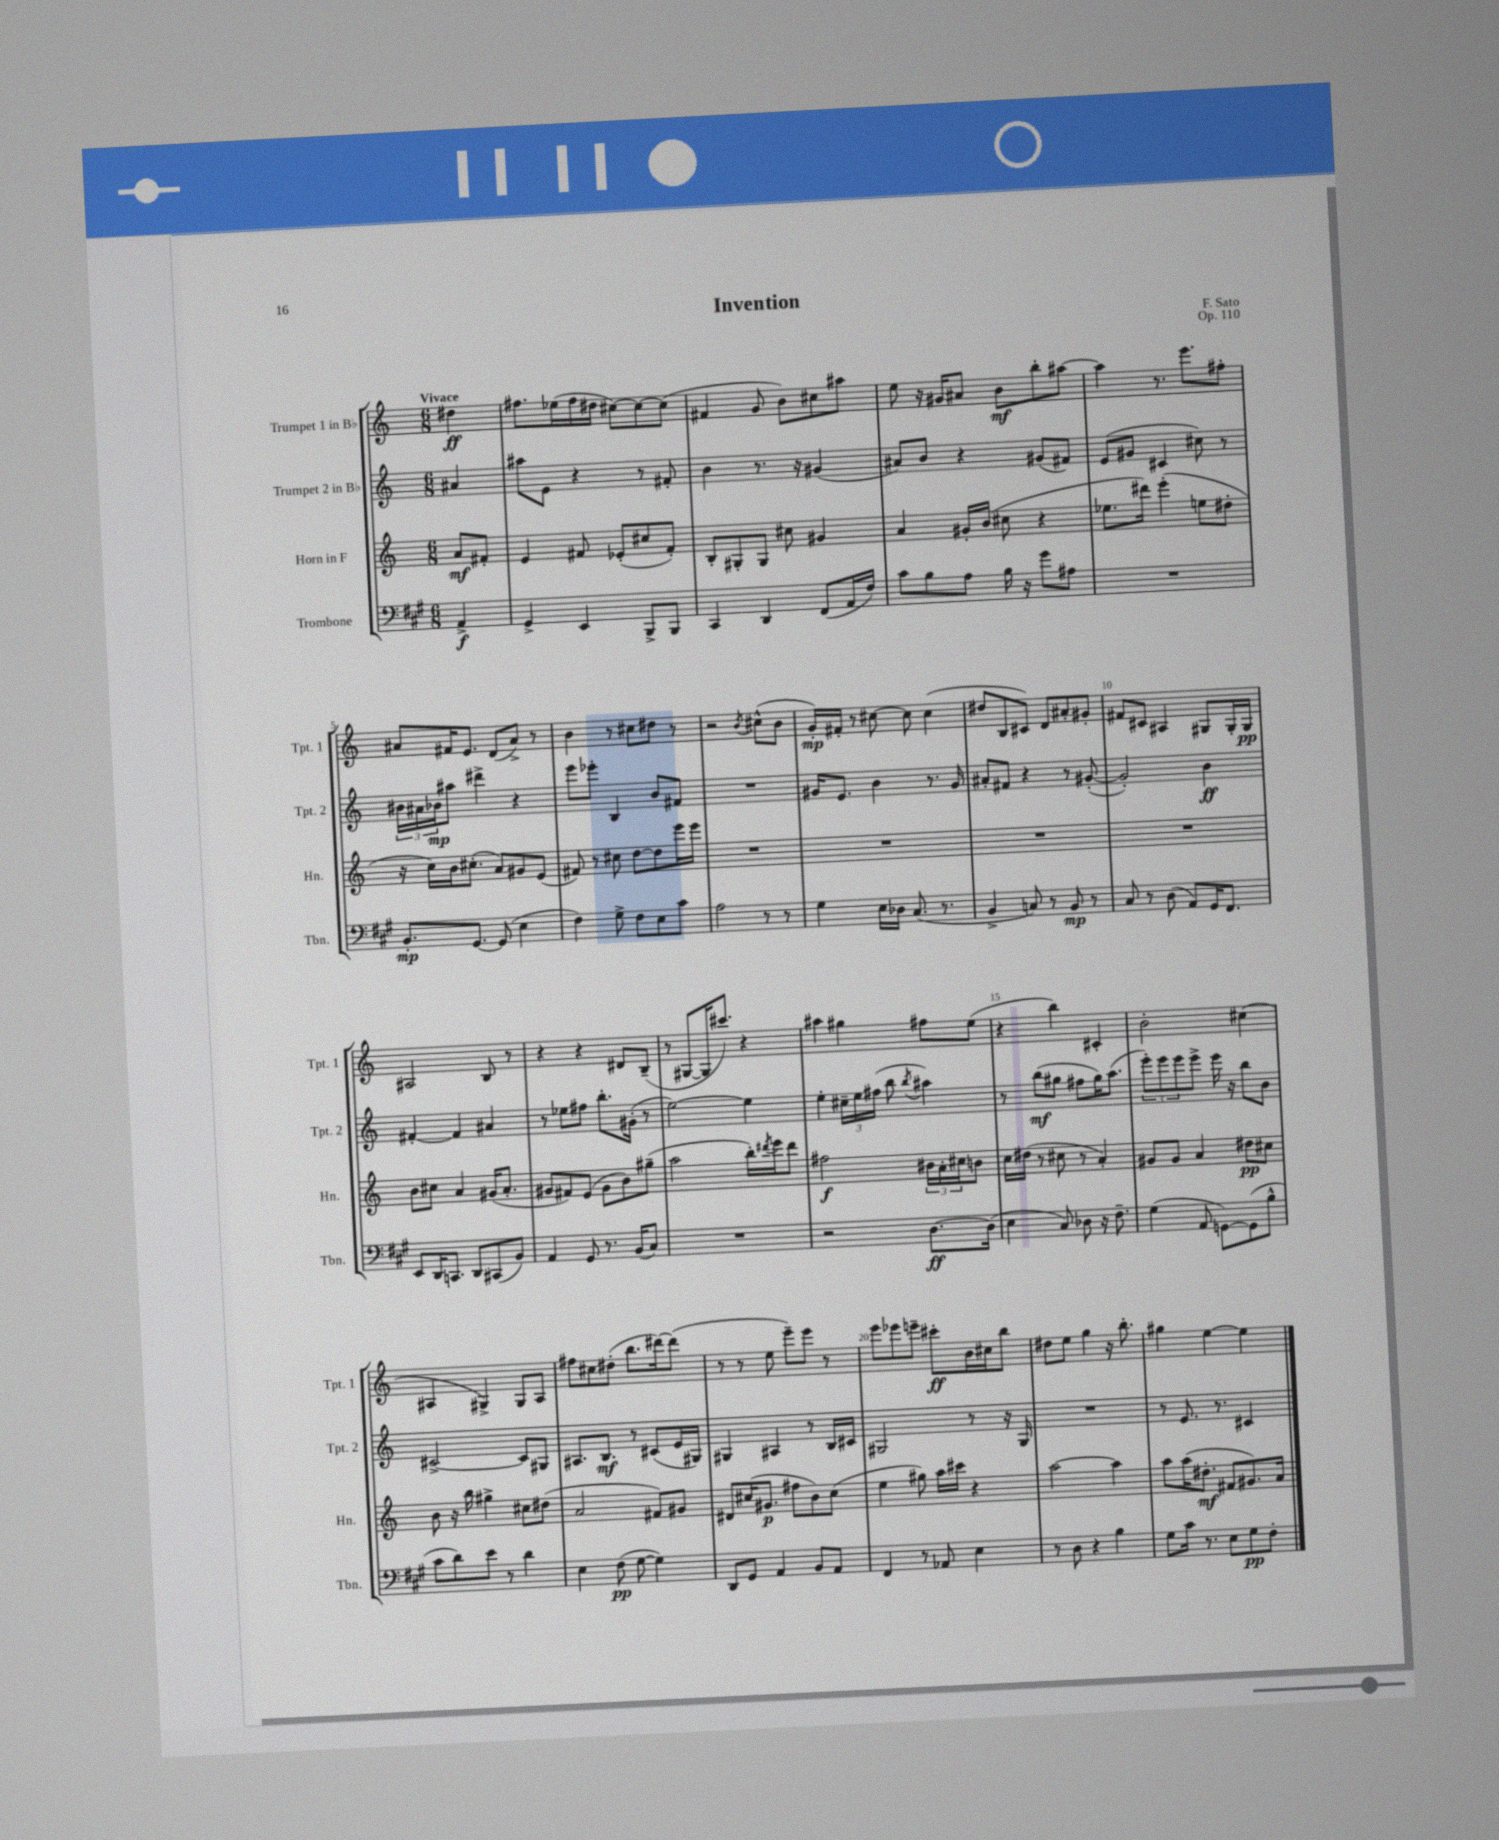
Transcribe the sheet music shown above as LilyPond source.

\header { title = "Invention" composer = "F. Sato" opus = "Op. 110" }
<<
\new StaffGroup <<
\new Staff = "s0" \with { instrumentName = "Trumpet 1 in Bb" shortInstrumentName = "Tpt. 1" } {
    \clef treble \key c \major \numericTimeSignature \time 6/8 \partial 4 \tempo "Vivace"
    dis''4\ff |
    fis''8. ees''16( fis''16 dis''16 cis''8~) cis''8~ cis''8( |
    fis'4 g'8 b'8) cis''8 ais''8 |
    e''8 r16 gis'16 ais'8 b'8\mf b''8-. ais''8~ |
    ais''4 r8. e'''8. fis''8-. |
    ais'8 fis'16 e'8. d'8( ais'8->) r8 |
    b'4 r8 cis''8 dis''8 r8 |
    r2 \acciaccatura { b'8 } cis''8-^( b'8 |
    g'16-.\mp) fis'16-. r8 cis''8~ cis''8 cis''4( |
    dis''8 b8 cis'8) d'8 ais'8-. gis'8-. |
    fis'8 cis'8 ais4 gis8 gis16-. gis16\pp |
    ais2 b8 r8 |
    r4 r4 dis'8 b8--( |
    r8 gis8~ gis16 cis'''8.) r4 |
    ais''4 gis''4 fis''8 e''8( |
    r4 b''4) cis'4-. |
    b'2-. cis''4( |
    ais4 gis4->) gis8 ais8 |
    fis''8 cis''8 dis''8-.( b''8. dis'''16~) dis'''8( |
    r8 r8 e''8 e'''8--) e'''8 r8 |
    e'''8 ees'''8 e'''8-- cis'''8-.\ff b'16 cis''16 b''8 |
    dis''8 e''8 g''4 r16 b''8.-. |
    gis''4 e''4~ e''4 \bar "|." |
}
\new Staff = "s1" \with { instrumentName = "Trumpet 2 in Bb" shortInstrumentName = "Tpt. 2" } {
    \clef treble \key c \major \numericTimeSignature \time 6/8 \partial 4
    ais'4 |
    ais''8 e'8 r4 r8 fis'8-. |
    b'4 r8. r16 gis'4( |
    ais'8) b'8 r4 gis'8( fis'8) |
    e'8( gis'8 cis'4 cis''8) r8 |
    \tuplet 3/2 { bis'16 ais'16 bes'16\mp } ais''8 dis'''4-> r4 |
    e'''8 ees'''8-. b4 b'8 fis'8 |
    R2. |
    gis'16 e'8. b'4 r8. gis'16 |
    ais'8-. fis'8 r4 r8 gis'8~-.( |
    gis'2-.) b'4\ff |
    fis'4~-. fis'4 ais'4 |
    r8 ees''8 fis''8 b''8.-. gis'16-.( r8 |
    e''2~) e''4 |
    e''4-. \tuplet 3/2 { cis''16-- e''16 fis''16( } b''8 \acciaccatura { b''8 } ais''4) |
    r8 b''8\mf( gis''8 fis''8 gis''16) a''8.( |
    \tuplet 3/2 { e'''8-.) e'''8 e'''8 } e'''8-> e'''16 r16 b''8 b'8 |
    cis'2~-> cis'8 gis8 |
    ais8. b8.\mf r8 cis'8( e'16 gis16) |
    gis4 ais4 r8 b16 cis'16 |
    gis2 r8 r16 gis16 |
    R2. |
    r8 e'8. r8. cis'4 \bar "|." |
}
\new Staff = "s2" \with { instrumentName = "Horn in F" shortInstrumentName = "Hn." } {
    \clef treble \key c \major \numericTimeSignature \time 6/8 \partial 4
    a'8\mf fis'8-. |
    e'4 fis'8 ees'8-.( cis''8 fis'8-.) |
    b8-. gis8-. gis8 cis''8 gis'4 |
    a'4 gis'16-. b'16( cis''8 r4 |
    ees''8. dis'''16) e'''4-.( e''8 dis''8-. |
    r16 c''16) b'16 cis''8.-.( a'8) gis'8 e'8( |
    fis'8) r8 cis''8 d''8~ d''8 e'''16 e'''16 |
    R2. |
    R2. |
    R2. |
    R2. |
    b'8 cis''8 a'4 gis'16( a'8.-. |
    gis'8 fis'8) e'8( gis'8 b'8) gis''8--( |
    a''2 b''16-.) \acciaccatura { dis'''8 } e'''16 dis'''8 |
    fis''2\f \tuplet 3/2 { bis'16 a'16-. cis''16 } b'8 |
    c''16 dis''16( r8 cis''8 r8 a'4-.) |
    gis'8 gis'8 a'4 dis''8\pp cis''8 |
    b'8 r16 b''16 gis''4-> cis''8 dis''8( |
    a'2 fis'8) gis'8 |
    dis'8 cis''16( gis'8.\p fis''8 b'8) cis''8( |
    e''4 gis''8) a''16 cis'''16 r4 |
    a''2~ a''4 |
    a''8 a''16( dis''8.-.\mf fis'8 gis'8.) a'16 \bar "|." |
}
\new Staff = "s3" \with { instrumentName = "Trombone" shortInstrumentName = "Tbn." } {
    \clef bass \key a \major \numericTimeSignature \time 6/8 \partial 4
    a,4->\f |
    gis,4-> e,4 b,,8-> b,,8 |
    cis,4 d,4 fis,8( a,16 fis16) |
    cis'8 b8 a8 b16 r16 gis'8 ais8 |
    R2. |
    b,8.-.\mp gis,8.~ gis,8( e4 |
    fis4) gis8-> fis8 e8 cis'8 |
    a2 r8 r8 |
    gis4 e16 des16 cis8.( r8. |
    b,4-> c8) r8 b,8\mp r8 |
    cis8 r8 d8( a,8) gis,16 fis,8. |
    e,8 d,16 c,8. d,8 cis,8( b,8) |
    a,4 gis,8 r8. b,16( cis8) |
    R2. |
    r2 d8.~\ff d16( |
    e4 cis8) des8 r16 fis8.-- |
    gis4( a,8 g,8~) g,8( b8-^ |
    cis'8 d'8) e'8 r8 d'4 |
    e4 fis8\pp( gis8~ gis4) |
    d,8 gis,8 a,4 b,8 a,8 |
    fis,4 r8 aes,8 e4 |
    r8 d8 r4 b4 |
    gis8 cis'16 r8. e8 gis8\pp fis8-. \bar "|." |
}
>>
>>
\layout { \context { \Score \override BarNumber.break-visibility = ##(#f #t #t) barNumberVisibility = #(every-nth-bar-number-visible 5) } }
